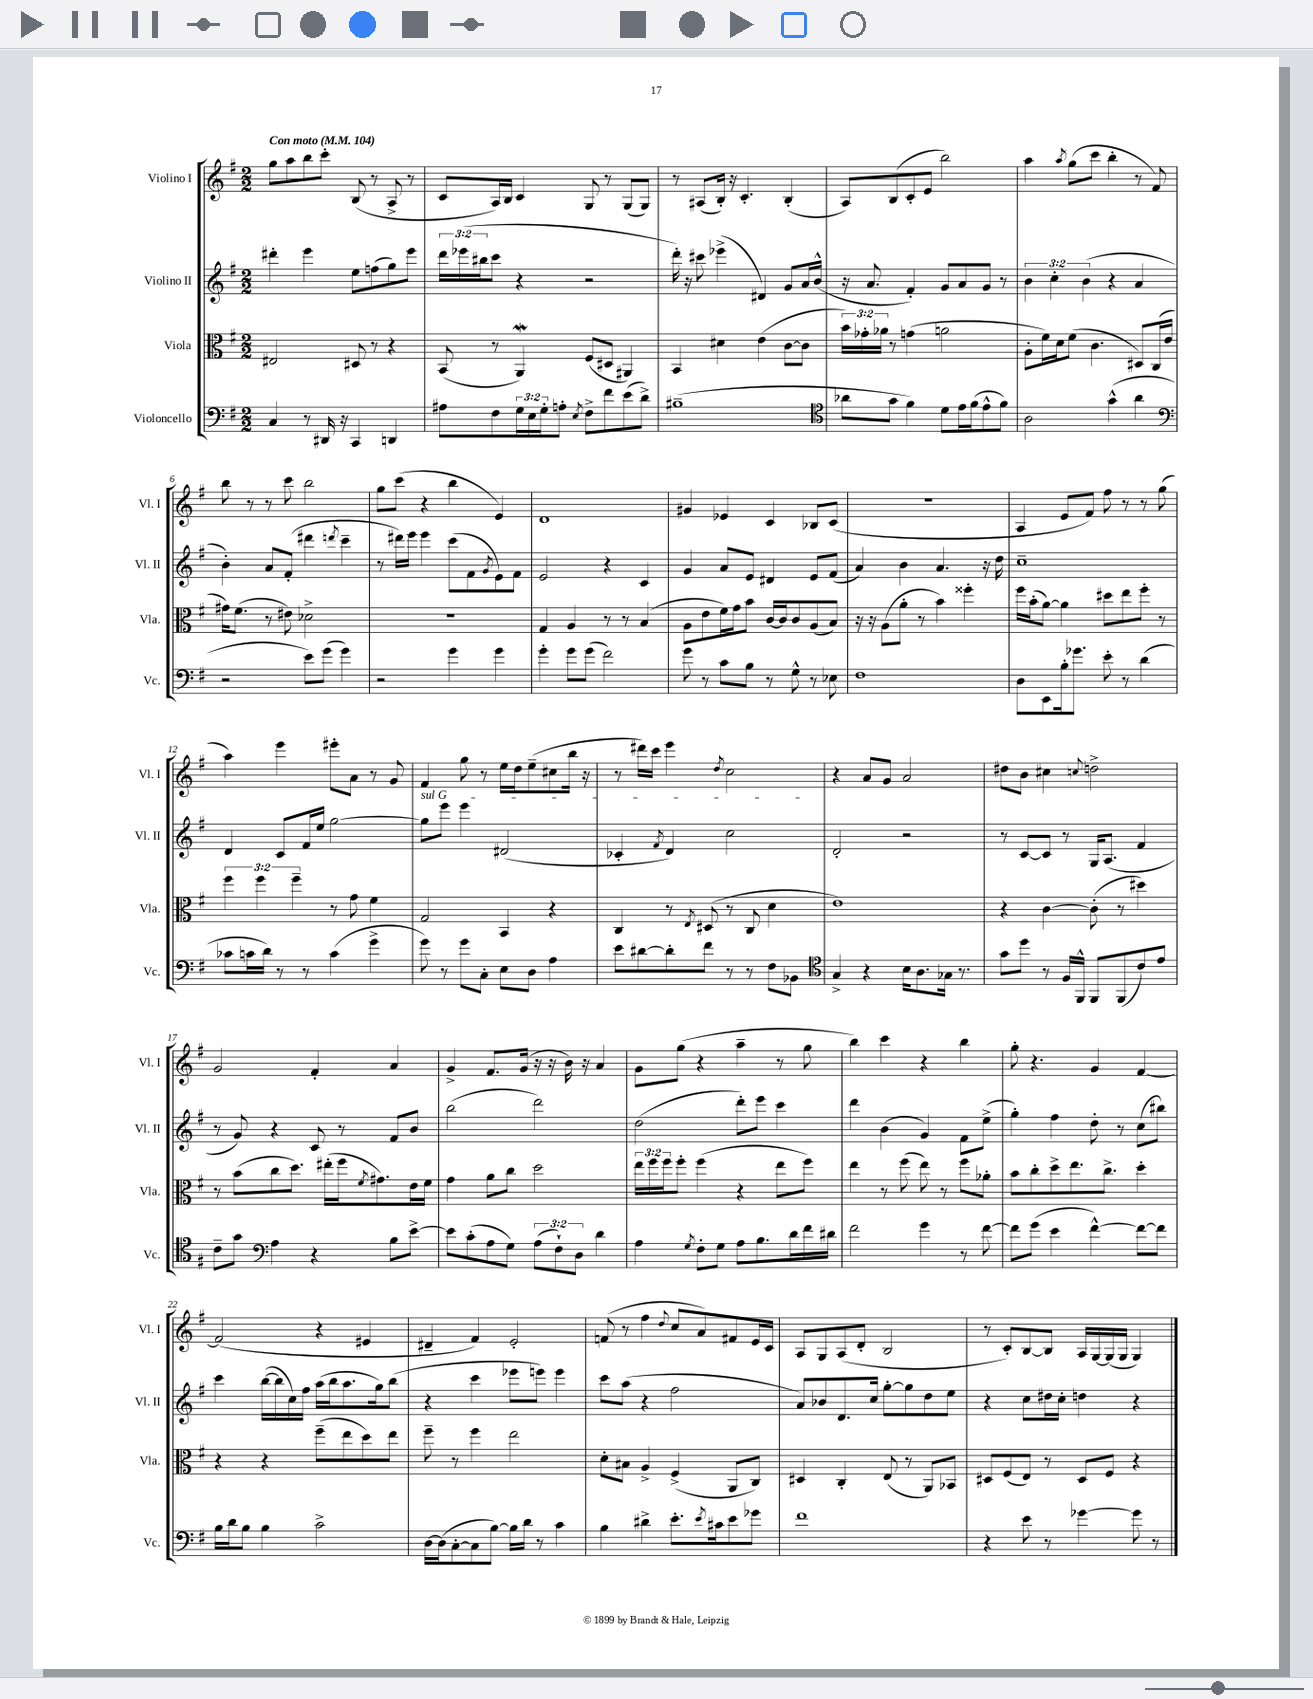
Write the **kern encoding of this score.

**kern	**kern	**kern	**kern
*staff4	*staff3	*staff2	*staff1
*clefF4	*clefC3	*clefG2	*clefG2
*k[f#]	*k[f#]	*k[f#]	*k[f#]
*M2/2	*M2/2	*M2/2	*M2/2
*MM104	*MM104	*MM104	*MM104
4C	2E#	4ddd#'	8gg
.	.	.	8aa
8r	.	4eee	8bb
16DD#	.	.	8ccc'
16r	.	.	.
4CC	8D#	8ee	(8B
.	8r	(8ff	8r
4DD	4r	8gg)	8A^
.	.	8eee	8r
=	=	=	=
8A#	(8BB	24ddd	8c
.	.	(24eee-	.
.	.	24bb#	.
8F#	8r	8ccc	16A)
.	.	.	16B
24G	4AA)	4r	4c
24E	.	.	.
24G'	.	.	.
8A'	.	.	.
8qE	.	.	.
8F#^	(8F#	2r	8G
8f#	8D#	.	8r
(8e	4AA#)	.	(8G
8d^)	.	.	8G)
=	=	=	=
(1B#~	4BB	16ddd')	8r
.	.	16r	.
.	.	8ccc#	(8A#
.	4d#	(4eee-^	16B')
.	.	.	16r
.	.	.	4.c'
.	(4e	4d#)	.
.	[8c	8g	(4B'
.	8c]	16a	.
.	.	(16b^^	.
=	=	=	=
*clefC4	*	*	*
8a-	24b)	16r	8A)
.	24g-'	.	.
.	.	8.a	.
.	24a-	.	.
8g	8r	.	(8B
4f#)	(4g	4f#')	8c'
.	.	.	8e
8d	2a	8g	2bb)
16e	.	8a	.
(16f#	.	.	.
8e^^	.	8g	.
8f#)	.	8r	.
=	=	=	=
2A	8A'	6b	4aa
.	16f#)	.	.
.	.	6cc'	.
.	16d	.	.
.	.	.	8qaa
.	(8f#	.	(8gg
.	.	(6b	.
.	4.c	.	8ccc
(4g^^	.	4r	4bb'
4a	8D#)	4a	8r
.	(16C	.	8f#)
.	16e	.	.
=	=	=	=
*clefF4	*	*	*
2r	16g#)	4b')	8bb
.	(8.f#	.	.
.	.	.	8r
.	8r	8a	8r
.	8e#)	(8f#'	8ccc
8e)	2d-^	4ddd#	2bb
(8g	.	.	.
.	.	8qddd	.
4g)	.	4ccc~	.
=	=	=	=
2r	1r	8r	8gg
.	.	16ddd#)	(8ccc
.	.	16eee	.
.	.	4eee	4r
4g	.	(8ccc	4bb
.	.	8f#	.
.	.	8qg	.
4g	.	8e)	4e)
.	.	8f#	.
=	=	=	=
4g'	4G	2e	1d
8g	4A	.	.
(8g	.	.	.
2f#)	8r	4r	.
.	8r	.	.
.	(4B	4c	.
=	=	=	=
8g	8A	4g	4g#
8r	8e	.	.
8c	16f#)	8a	4e-
.	16g	.	.
8B	8b	8e	.
8r	[16c	4d#	4c
.	16c]	.	.
8G^^	8c	.	.
8r	(8A	8e	8B-
8E-	8B)	(8f#	(8c
=	=	=	=
1F#	16r	4a)	1r
.	16r	.	.
.	(8A	.	.
.	8a'	4b	.
.	8r	.	.
.	4b)	4.a	.
.	4ff##'	.	.
.	.	16r	.
.	.	16dd	.
=	=	=	=
8D	16ff#	1cc~	4A
.	(16b'	.	.
8EE	[8a)	.	.
16B'	4a]	.	8e
8.g-	.	.	.
.	.	.	8f#)
8e'	8dd#	.	8ff#
8r	8ee	.	8r
(4d	8ff#'	.	8r
.	8r	.	(8gg
=	=	=	=
8c-	6ff#	4d	4aa)
16c	.	.	.
.	6ff#	.	.
16d)	.	.	.
8r	.	8c	4eee
.	6ff#~	.	.
8r	.	16f#	.
.	.	16ee	.
(4c	8r	[2gg	8eee#'
.	8g	.	8a
4g^	4f#	.	8r
.	.	.	8g
=	=	=	=
8g)	2G	8gg]	4f#
8r	.	8eee	.
8g	.	4eee	8gg
8C'	.	.	8r
8E	4BB	(2d#	16ee
.	.	.	16dd
8D	.	.	(8ee~
4A	4r	.	8cc#
.	.	.	16bb
.	.	.	16r
=	=	=	=
8e	4C	4c-'	8r
[8d#	.	.	16ddd#)
.	.	.	16ccc
.	.	8qf#	.
8d#']	8r	4d)	4eee
.	8qE	.	.
8f#	(8D#	.	.
.	.	.	8qdd
8r	8r	2cc	2cc
8r	8C	.	.
8F#	4d	.	.
8BB-	.	.	.
=	=	=	=
*clefC4	*	*	*
4G^	1e)	2d'	4r
4r	.	.	8a
.	.	.	8g
16B	.	2r	2a
8.A	.	.	.
16G-	.	.	.
8.r	.	.	.
=	=	=	=
8g	4r	8r	8dd#
8dd	.	[8c	8b
8r	[4c	8c]	4cc#
16F#	.	8r	.
16FF#^^	.	.	.
.	.	.	8qqcc
8FF#	(8c']	16G	2dd^
.	.	(8.A	.
(8FF#	8r	.	.
8c)	4dd#)	4f#	.
8e	.	.	.
=	=	=	=
8c~	8r	8r	2g
8g	(8b	8g)	.
*clefF4	*	*	*
4A	8cc	4r	.
.	8.dd)	.	.
4r	.	8c	4f#'
.	(16ee#'	.	.
.	16ff#	8r	.
.	8qf#	.	.
.	8.g#)	.	.
8B	.	8f#	4a
[8e^	16e	8b	.
.	16f#	.	.
=	=	=	=
8e]	4g	(2bb	4g^
(8c'	.	.	.
8A	8a	.	8.f#
8G)	8cc	.	.
.	.	.	(16g
(12A	2dd	2ddd)	16r
.	.	.	16r
12F#`)	.	.	.
.	.	.	16b)
12D	.	.	.
.	.	.	16r
4d	.	.	4a
=	=	=	=
4A	24ee	(2dd	8g
.	24ff#	.	.
.	24ff#	.	.
.	8ff#'	.	(8gg
8qG	.	.	.
8F#'	(4ff#	.	4r
8G	.	.	.
8A	4r	8ddd')	4aa~
8.B	.	8eee	.
.	8ee	4ccc	8r
16d	.	.	.
16f#	8ff#)	.	8gg
16d#	.	.	.
=	=	=	=
2f#	4ee	4ddd	4bb)
.	8r	(4b	4ccc
.	(8ff#	.	.
4g	8ee)	4g)	4r
.	8r	.	.
8r	8ff#	8f#	4bb
[8f#	8a-'	(8ee^	.
=	=	=	=
8f#]	8b	4gg')	8gg'
(8g	8cc'	.	4.r
4e	8dd^	4ff#	.
.	8.ee	.	.
[4f#^^)	.	8dd'	4g
.	8.cc^	.	.
.	.	8r	.
8f#_	4dd'	(8cc	[4f#
8f#]	.	8bb#)	.
=	=	=	=
16B	4r	4ccc	(2f#]
16d	.	.	.
8B	.	.	.
4B	4r	([16bb	.
.	.	16bb]	.
.	.	16cc)	.
.	.	16ff#	.
2c^	(8ff#~	(16aa	4r
.	.	16bb	.
.	8ee	8.aa	.
.	8dd)	.	4e#
.	.	16gg)	.
.	8ee	(8bb	.
=	=	=	=
[16D	8ff#~	4r	4d#~
(16D]	.	.	.
[8C'	8r	.	.
8C]	4ff#	4ccc	4f#)
[8B)	.	.	.
16B]	2ee	8eee-	2e'
16d	.	.	.
8r	.	8eee)	.
4c	.	4eee	.
=	=	=	=
4B	8d'	8ccc	(8f
.	8B#	(8aa	8r
4d#^	4A^	4r	4ff#
.	.	.	8qqdd
8.e'	(4F#^	2ff#	8cc
.	.	.	8a)
8qe	.	.	.
16c#	.	.	.
8e	8AA	.	8f#
8g-	8C)	.	16e
.	.	.	16c
=	=	=	=
1f#	4D#	8a)	8A
.	.	8b-	8G
.	4C'	8.d	(8A
.	.	.	8d'
.	.	16cc	.
.	(8E	[8gg'	2B
.	8r	8gg]	.
.	8AA)	8dd	.
.	8BB-	8ee	.
=	=	=	=
4r	8D#	4r	8r
.	(8F#	.	8c')
8e	8E)	8cc	[8B
8r	8r	16dd#	8B]
.	.	16cc'	.
[4g-	8D#	4dd	16A
.	.	.	[16G
.	8F#	.	(16G]
.	.	.	16G
8g-]	4r	4r	4G)
8r	.	.	.
==	==	==	==
*-	*-	*-	*-
